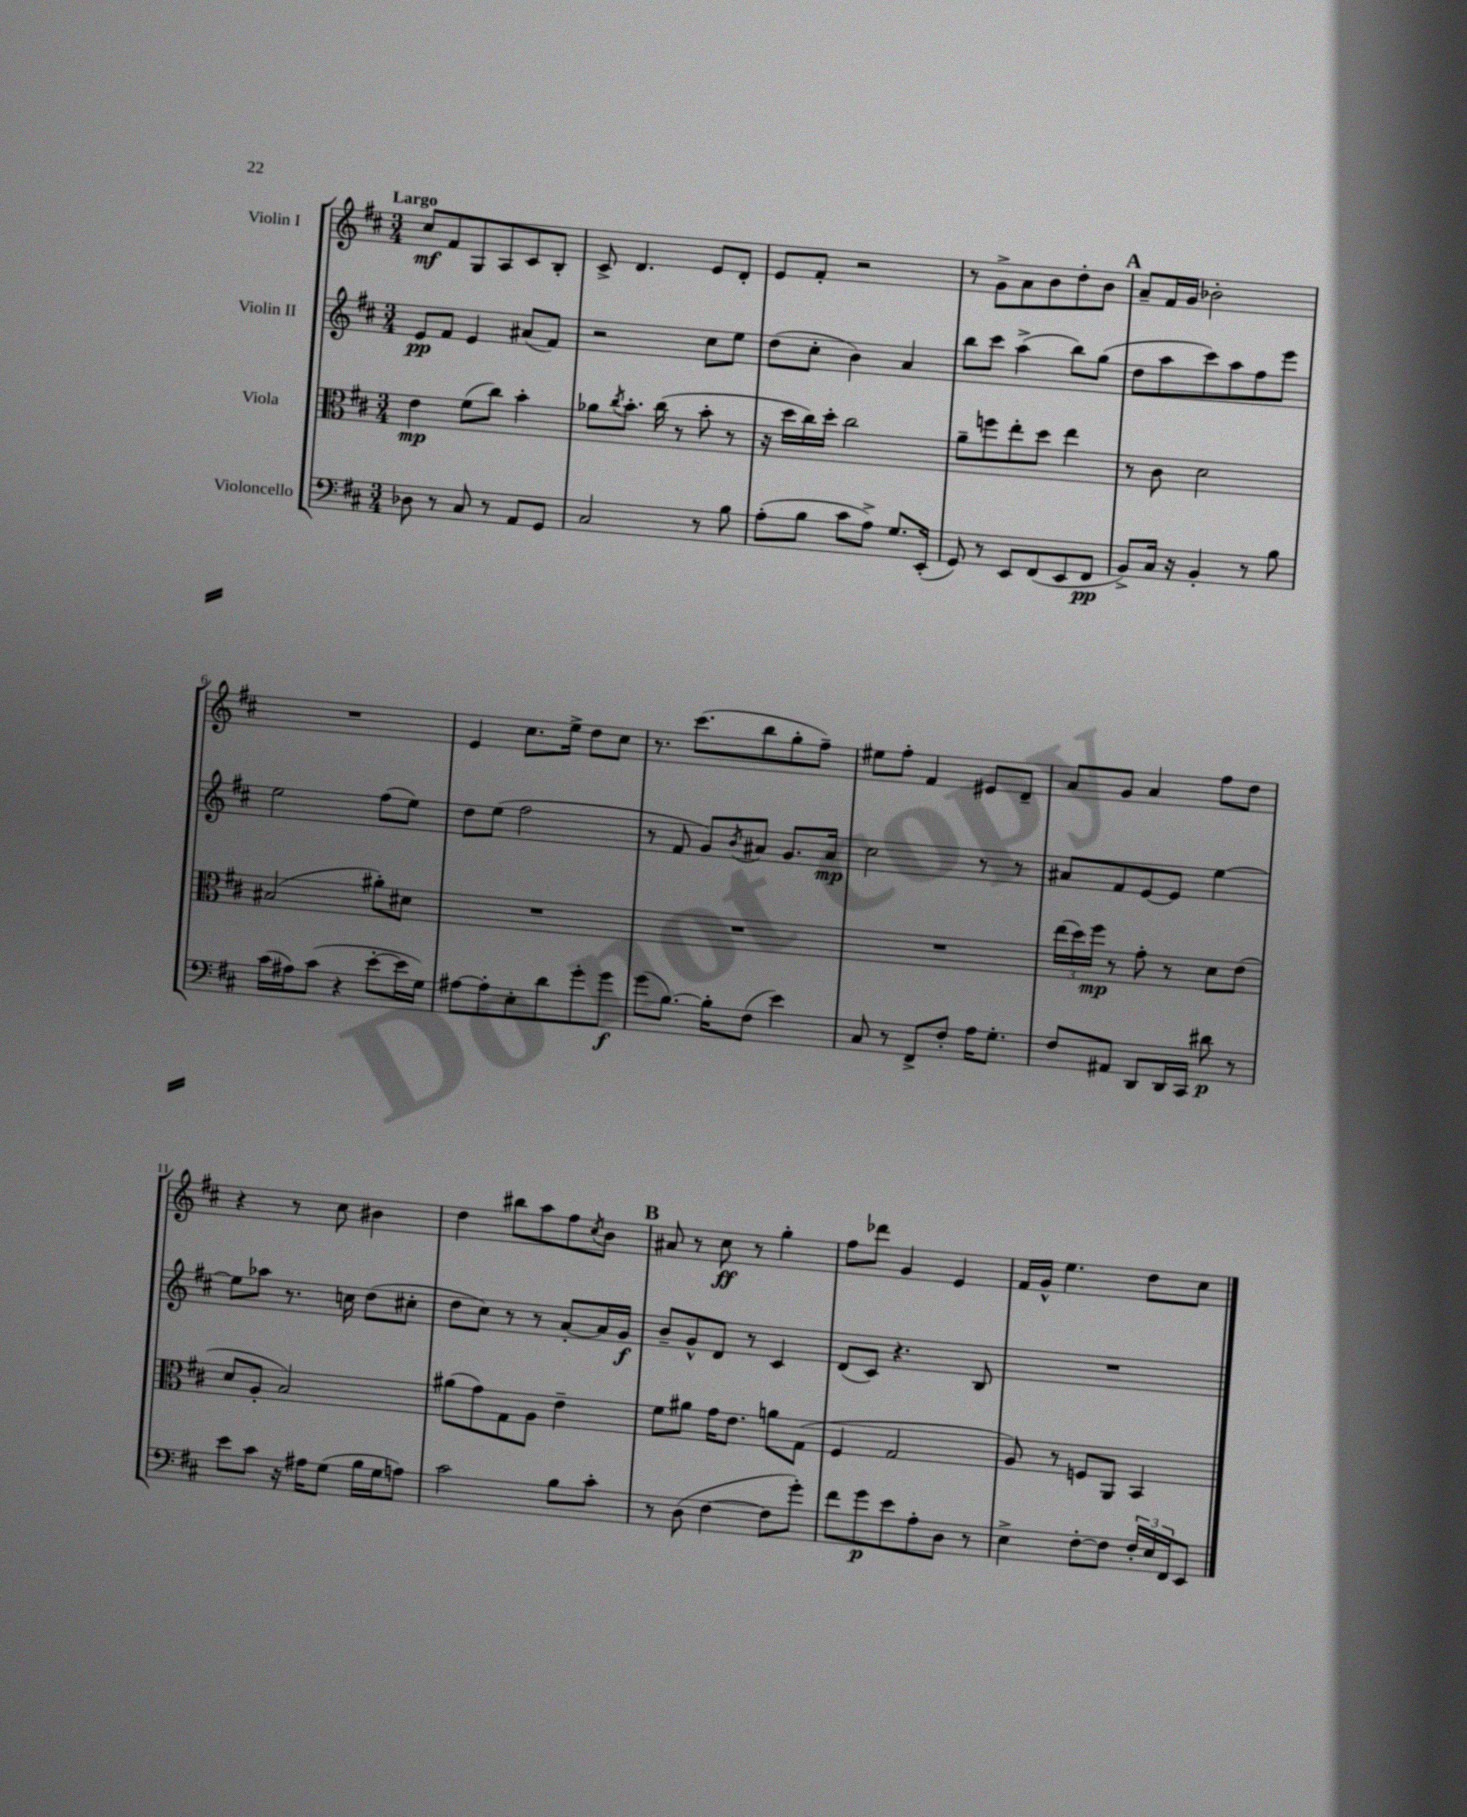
<<
\new StaffGroup <<
\new Staff = "s0" \with { instrumentName = "Violin I" } {
    \clef treble \key d \major \numericTimeSignature \time 3/4 \tempo "Largo"
    cis''8\mf fis'8 g8 a8 cis'8 b8-. |
    cis'8-> d'4. e'8 d'8-. |
    e'8 fis'8-. r2 |
    r8 g'8-> a'8 b'8 d''8-. b'8 |
    \mark \markup { \bold "A" } a'8-- fis'16 g'16 bes'2-. |
    R2. |
    e'4 cis''8. e''16-> d''8 cis''8 |
    r8. cis'''8.( b''8 g''8-. fis''8--) |
    eis''8 fis''8-. fis'4 eis'8 d'8-- |
    a'8 g'8 a'4 fis''8 d''8 |
    r4 r8 cis''8 bis'4 |
    d''4 bis''8 a''8 fis''8 \acciaccatura { cis''8 } b'8 |
    \mark \markup { \bold "B" } ais'8 r8 cis''8\ff r8 g''4-. |
    fis''8 des'''8 g'4 e'4 |
    fis'16 g'16-^ e''4. d''8 cis''8 \bar "|." |
}
\new Staff = "s1" \with { instrumentName = "Violin II" } {
    \clef treble \key d \major \numericTimeSignature \time 3/4
    e'8\pp fis'8 e'4 ais'8( fis'8) |
    r2 cis''8 e''8 |
    d''8( cis''8-. b'4) a'4 |
    b''8 cis'''8 a''4->( b''8) g''8( |
    \mark \markup { \bold "A" } d''8 a''8 cis'''8) a''8 fis''8 e'''8 |
    e''2 fis''8( e''8) |
    d''8 e''8( fis''2 |
    r8 fis'8 g'8) \acciaccatura { b'8 } ais'8 g'8. ais'16\mp |
    cis''2 r8 r8 |
    ais'8 fis'8 e'8~ e'8 e''4~ |
    e''8 aes''8 r8. c''16 d''8( cis''8-. |
    d''8 cis''8) r8 r8 a'8~-. a'16 g'16\f |
    \mark \markup { \bold "B" } b'8-- g'8-^ d'8 r8 cis'4 |
    d'8( cis'8) r4. b8 |
    R2. \bar "|." |
}
\new Staff = "s2" \with { instrumentName = "Viola" } {
    \clef alto \key d \major \numericTimeSignature \time 3/4
    e'4\mp fis'8( cis''8) b'4-. |
    aes'8 \acciaccatura { cis''8 } b'8.-. cis''16( r8 b'8-. r8 |
    r16 d''16 cis''16) d''16-. cis''2 |
    a'8-- f''8 e''8-. d''8 e''4 |
    \mark \markup { \bold "A" } r8 cis'8 d'2 |
    bis2( ais'8-.) dis'8 |
    R2. |
    R2. |
    R2. |
    \tuplet 3/2 { e''16( d''16) fis''16\mp } r8 g'8-. r8 d'8 e'8( |
    d'8 a8-. b2) |
    ais'8( g'8) g8 a8 e'4-- |
    \mark \markup { \bold "B" } fis'8 ais'8 g'16 e'8. a'8 g8( |
    fis4 g2 |
    a8) r8 f8 a,8 b,4 \bar "|." |
}
\new Staff = "s3" \with { instrumentName = "Violoncello" } {
    \clef bass \key d \major \numericTimeSignature \time 3/4
    des8 r8 cis8 r8 a,8 g,8 |
    cis2 r8 b8 |
    a8-.( b8 cis'8 a8->) g8. e,16-.( |
    g,8) r8 e,8 fis,8( e,8 fis,8\pp |
    \mark \markup { \bold "A" } b,8->) cis16 r16 b,4-. r8 b8 |
    cis'16( ais16) cis'8( r4 e'8~-. e'16 g16) |
    ais8~ ais8-. e8-. d'8 g'8-. g'8\f |
    g'8( b8.~) b16-. fis8( e'4) |
    cis8 r8 fis,8-> fis8-. a16 g8.-. |
    fis8 ais,8 d,8 d,16 cis,16 dis'8\p r8 |
    e'8 cis'8 r16 ais16 g8( b16 g16 a8) |
    cis'2 b8 cis'8-. |
    \mark \markup { \bold "B" } r8 d8( fis4~ fis8 g'8-.) |
    fis'8 g'8\p e'8 a8-. d8 r8 |
    e4-> fis8~-. fis8 \tuplet 3/2 { fis16-. e16 fis,16 } e,8 \bar "|." |
}
>>
>>
